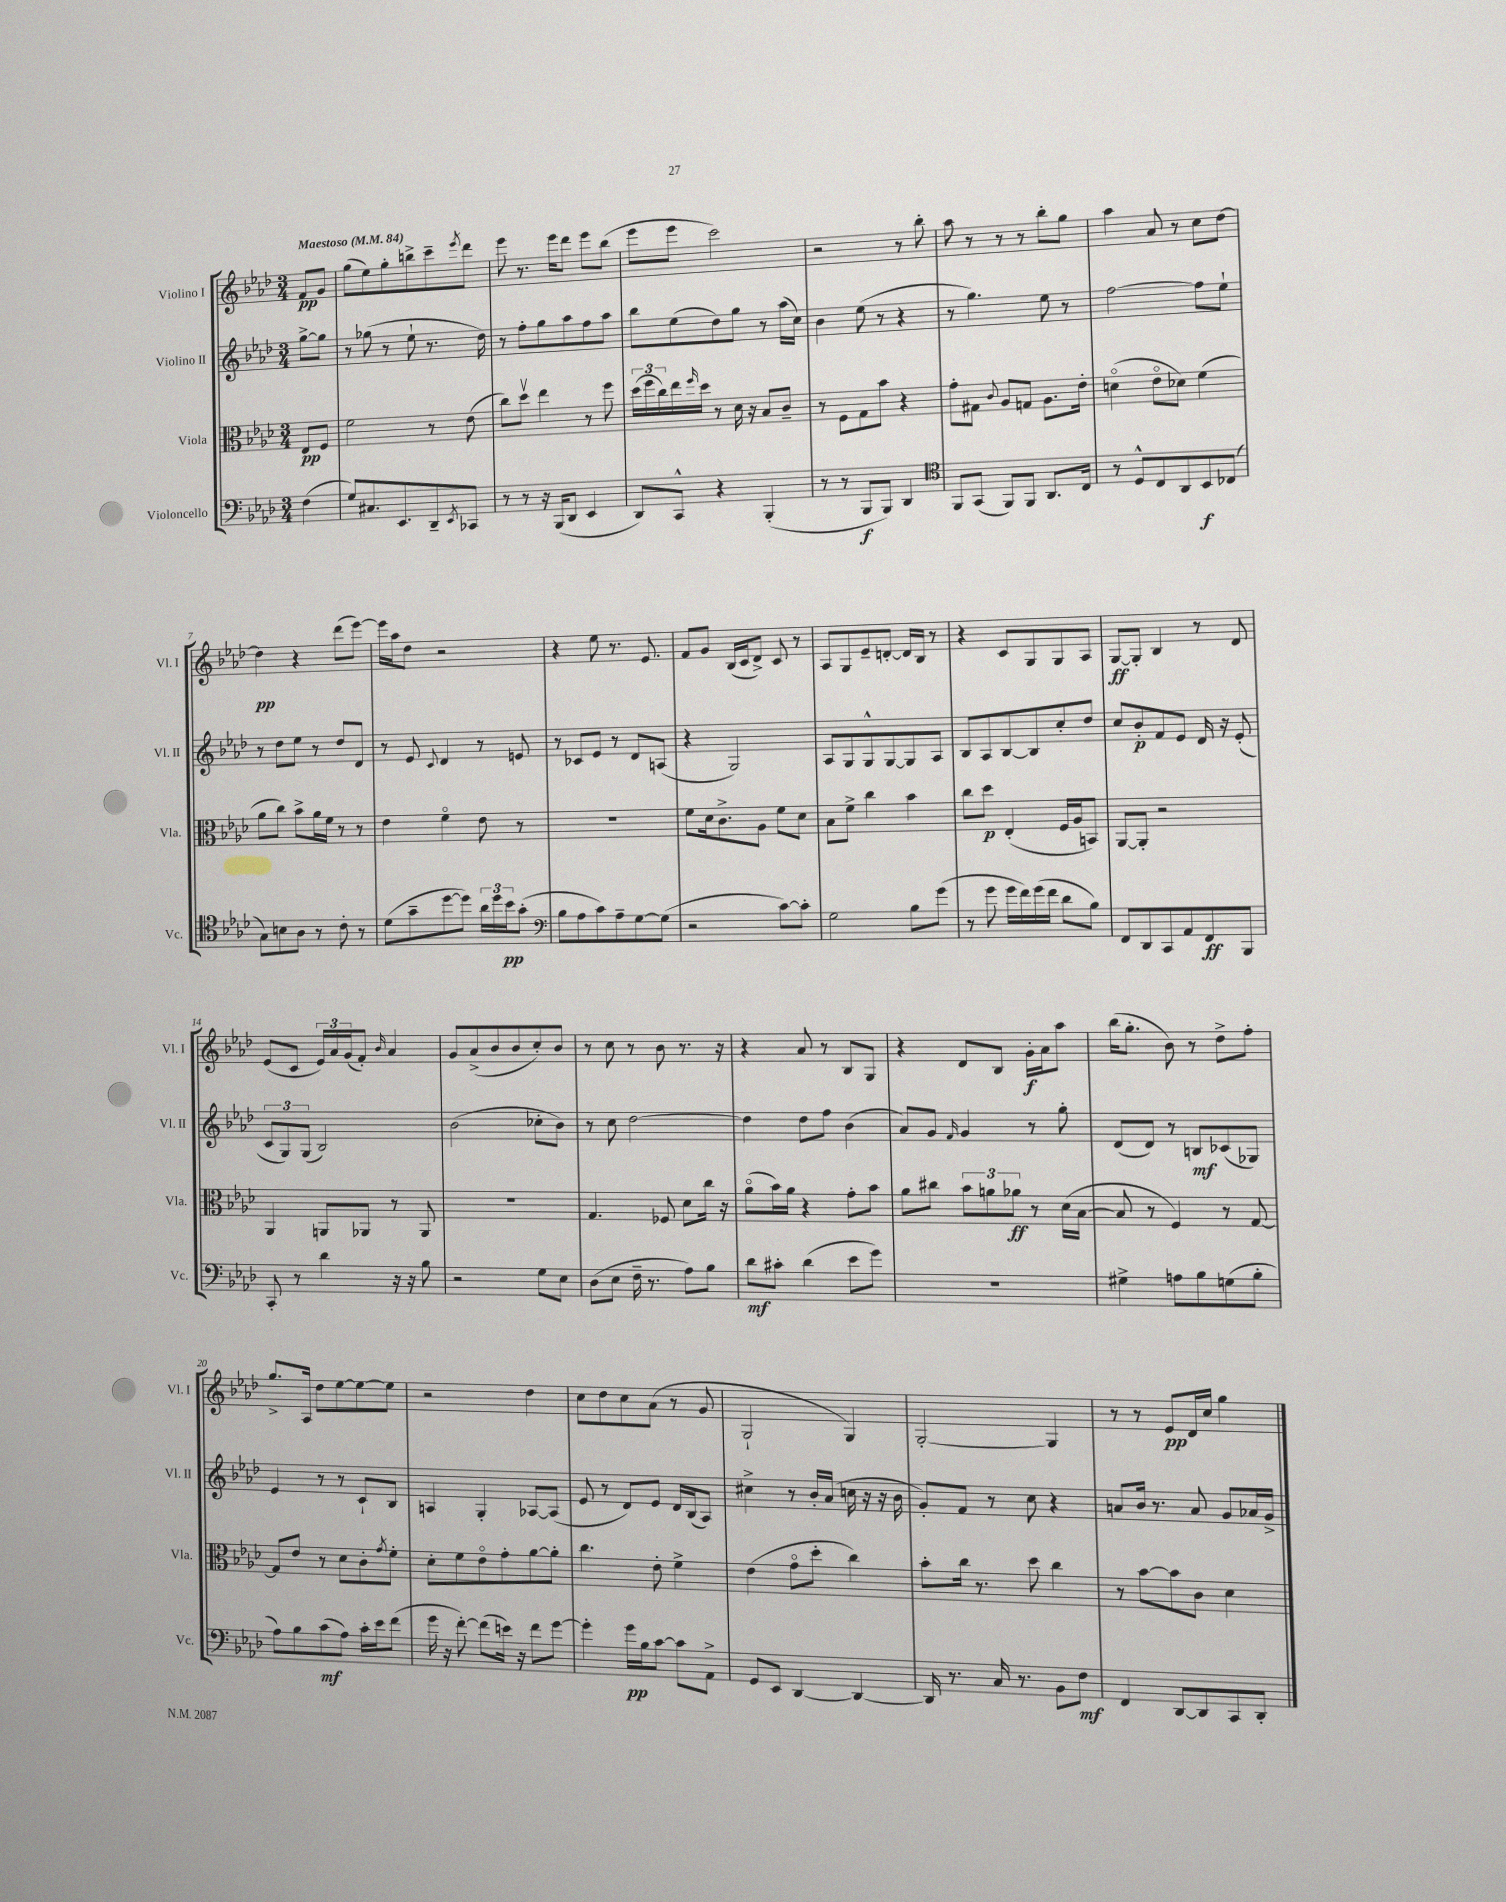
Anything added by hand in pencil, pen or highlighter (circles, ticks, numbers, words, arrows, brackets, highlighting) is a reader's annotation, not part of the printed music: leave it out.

**kern	**kern	**kern	**kern
*staff4	*staff3	*staff2	*staff1
*clefF4	*clefC3	*clefG2	*clefG2
*k[b-e-a-d-]	*k[b-e-a-d-]	*k[b-e-a-d-]	*k[b-e-a-d-]
*M3/4	*M3/4	*M3/4	*M3/4
*MM84	*MM84	*MM84	*MM84
(4F\	8E-/L	[8gg^\L	8f/L
.	8F/J	8gg\]J	8g/J
=	=	=	=
8G/L)	2f\	8r	(8gg\L
8.C#/	.	(8gg-\	8ee-\)
.	.	8r	8gg'\
8.EE-/	.	.	.
.	.	8ee-`\	8bb^\
8DD-~/	8r	8.r	8ccc~\
8qEE-/	.	.	8qeee-/
8CC-/J	(8e-\	.	8ddd-\J
.	.	16dd-\)	.
=	=	=	=
8r	8cc\L)	8r	8eee-\
8r	8dd-v\J	8ff'\L	8.r
16r	4ee-\	8gg\	.
(16BBB-/LK	.	.	16eee-\LK
8DD-/J	.	8aa-\	8ddd-\J
4EE-/	8r	8ff\	8eee-\L
.	8ff\	8aa-\J	(8bb-\J
=	=	=	=
8DD-/L)	(24dd-\LL	8bb-\L	8eee-\L
.	24ff\	.	.
.	24cc\)	.	.
8CC^^/J	16ee-\	(8ee-\	8eee-\J
.	16qqff/	.	.
.	16dd-\JJ	.	.
4r	8r	8dd-\)	2ccc\)
.	16d-\	8gg\J	.
.	16r	.	.
(4BBB-'/	8B-/L	8r	.
.	8c~/J	(16aa-\LL	.
.	.	16cc\JJ)	.
=	=	=	=
8r	8r	4b-\	2r
8r	8F\L	.	.
8BBB-/L	8G\	(8ee-\	.
8BBB-/J)	8b-\J	8r	.
4DD-/	4r	4r	8r
.	.	.	8bb-'\
=	=	=	=
*clefC4	*	*	*
8FF/L	8g'\L	8r	8aa-\
(8GG/J	8G#\J	4.gg\)	8r
.	8qqc/	.	.
8FF/L)	8A-/L	.	8r
8FF/J	8G/J	.	8r
8.AA-/L	8.A-\L	8ee-\	8bb-'\L
.	.	8r	8gg\J
16C/Jk	16e-'\Jk	.	.
=	=	=	=
8r	(4do\	[2ff\	4aa-\
8D-^^/L	.	.	.
8C/	8e-o\L	.	8a-/
8AA-/	8d-\J)	.	8r
8BB-/	(4f\	8ff\]L	8cc\L
(8C-/J	.	8ee-`\J	[8dd-\J
=	=	=	=
8G\L)	8a-\L	8r	4dd-\]
8B\	8cc\J)	8dd-\L	.
8A-\J	8b-^\L	8ee-\J	4r
8r	16a-\L	8r	.
.	16f\JJ	.	.
8c'\	8r	8dd-/L	(8ddd-\L
8r	8r	8d-/J	[8eee-\J)
=	=	=	=
(8d-\L	4e-\	8r	16eee-\]LL
.	.	.	16aa-\J
8g~\	.	8e-/	8dd-\J
.	.	8qqc/	.
[8dd-\	4fo\	4d-/	2r
8dd-\]J)	.	.	.
24a-\LL	8e-\	8r	.
24dd-\	.	.	.
24b-\J	.	.	.
(8g'\J	8r	8e/	.
=	=	=	=
*clefF4	*	*	*
8B-\L	2.r	8r	4r
8A-\	.	8c-/L	.
8c\)	.	8e-/J	8ee-\
8A-~\	.	8r	8.r
[8G\	.	8d-/L	.
.	.	.	8.e-/
(8G\]J	.	(8A/J	.
=	=	=	=
2r	8f\L	4r	8f/L
.	16d-\k	.	8g/J
.	8.c^\	.	.
.	.	2G/)	(16B-/LL
.	.	.	16c/J
.	8A-\J	.	8d-^/J)
[8c\L)	8f\L	.	8c/
8c'\]J	8d-\J	.	8r
=	=	=	=
2G\	8B-\L	8A-/L	8A-/L
.	8f^\J	8G/	8G/
.	4cc\	8G^^/	8e-~/
.	.	[8G/	[8d'/J
8B-\L	4b-\	8G/]	16d/]LL
.	.	.	16B-/JJ
(8g\J	.	8A-/J	8r
=	=	=	=
8r	8cc\L	8B-/L	4r
8g\	8dd-\J	8A-/	.
16g\LL	(4E-'/	[8B-/	8c/L
16f\)	.	.	.
(16g\	.	8B-/]	8G/
16f\JJ	.	.	.
8d-\L	16F/LL	8cc'/	8G/
.	16A-/J	.	.
8B-\J)	8BB/J)	8dd-/J	8A-/J
=	=	=	=
8FF/L	[8AA-/L	8cc/L	[8G/L
8DD-/	8AA-'/]J	8b-'/	8G'/]J
8CC/	2r	8f/	4B-/
8AA-/	.	8e-/J	.
8FF/	.	16d-/	8r
.	.	16r	.
8BBB-/J	.	(8e-'/	8d-/
=	=	=	=
8CC'/	4AA-/	12c/L	(8e-/L
.	.	12G/)	.
8r	.	.	8c/J
.	.	(12G/J	.
4d-\	8AA/L	2B-/)	24e-/LL)
.	.	.	24a-/
.	.	.	(24g/J
.	8AA-/J	.	8f'/J)
.	.	.	16qqb-/
16r	8r	.	4a-/
16r	.	.	.
8B-\	8AA-/	.	.
=	=	=	=
2r	2.r	(2b-\	8g/L
.	.	.	(8a-^/
.	.	.	8b-/
.	.	.	8b-/
8G\L	.	8cc-'\L	8cc'/)
8E-\J	.	8b-\J)	8b-/J
=	=	=	=
(8D-\L	4.G/	8r	8r
8E-\J	.	8cc\	8cc\
16F~\	.	[2dd-\	8r
8.r	.	.	.
.	8F-/	.	8b-\
8A-\L)	8d-\L	.	8.r
8B-\J	16cc\Jk	.	.
.	16r	.	16r
=	=	=	=
8d-\L	(8a-o\L	4dd-\]	4r
8c#'\J	16b-\L)	.	.
.	16a-\JJ	.	.
(4d-\	4r	8dd-\L	8a-/
.	.	8ff\J	8r
8e-\L	8g'\L	(4b-\	8B-/L
8g\J)	8b-\J	.	8G/J
=	=	=	=
2.r	8a-\L	8a-/L)	4r
.	8cc#\J	8g/J	.
.	.	16qqf/	.
.	12b-\L	4g/	8d-/L
.	12a\	.	.
.	.	.	8B-/J
.	12a-\J	.	.
.	8r	8r	16g'\LL
.	.	.	16a-\J
.	(16d-\LL	8gg'\	8aa-\J
.	[16B-\JJ	.	.
=	=	=	=
4G#^\	8B-/]	(8d-/L	(16bb-\LK
.	.	.	8.gg'\J
.	8r	8d-/J)	.
8A\L	4F/)	8r	8b-\)
8B-\	.	8B/L	8r
(8G\	8r	(8c-/	8dd-^\L
8B-'\J	[8G/	8G-/J)	8ff'\J
=	=	=	=
8A-\L)	8G/]L	4e-/	8.gg^/L
8B-\	8e-/J	.	.
.	.	.	16A-/Jk
(8c\	8r	8r	8dd-\L
8A-\J)	8d-\L	8r	[8ee-\
16c'\LL	8c'\	8c`/L	8ee-\_
16e-\J	.	.	.
.	8qg/	.	.
(8f\J	8f'\J	8B-/J	8ee-\]J
=	=	=	=
16g\	8d-'\L	4A/	2r
16r	.	.	.
[8f'\)	8f\	.	.
(8f\]L	8e-o\	4G'/	.
16e\Jk)	8g'\	.	.
16r	.	.	.
8f\L	[8a-\	[8A-/L	4dd-\
[8g\J	8a-'\]J	(8A-/]J	.
=	=	=	=
4g'\]	4.cc\	8e-/	8cc\L
.	.	8r	8dd-\
16g\LL	.	8d-/L)	8cc\
16B-\J	.	.	.
[8c\J	8e-'\	8e-/J	(8a-\J
8c\]L	4f^\	16d-/LL	8r
.	.	(16B-/J	.
8AA-^\J	.	8A-/J)	8g/
=	=	=	=
8GG/L	(4e-\	4cc#^\	2G`/
8EE-/J	.	.	.
[4DD-/	8go\L	8r	.
.	8dd-'\J	16b-'/LL	.
.	.	(16a-/JJ	.
4DD-/_	4cc\)	16cc\	4G/)
.	.	16r	.
.	.	16r	.
.	.	16b-\	.
=	=	=	=
16DD-/]	8b-'\L	8g'/L)	[2G'/
8.r	.	.	.
.	16cc\Jk	8f/J	.
.	8.r	.	.
16C/	.	8r	.
8.r	.	.	.
.	8dd-\	8cc\	.
8BB-\L	4cc\	4r	4G/]
8F\J	.	.	.
=	=	=	=
4FF/	8r	8a/L	8r
.	[8b-\L	16b-/Jk	8r
.	.	8.r	.
[8DD-/L	8b-\]	.	8e-/L
8DD-/]	8c\J	8a/	16d-/L
.	.	.	16cc/JJ
8CC/	4d-\	8g/L	4gg\
8DD-'/J	.	16a-/L	.
.	.	16g^/JJ	.
==	==	==	==
*-	*-	*-	*-
